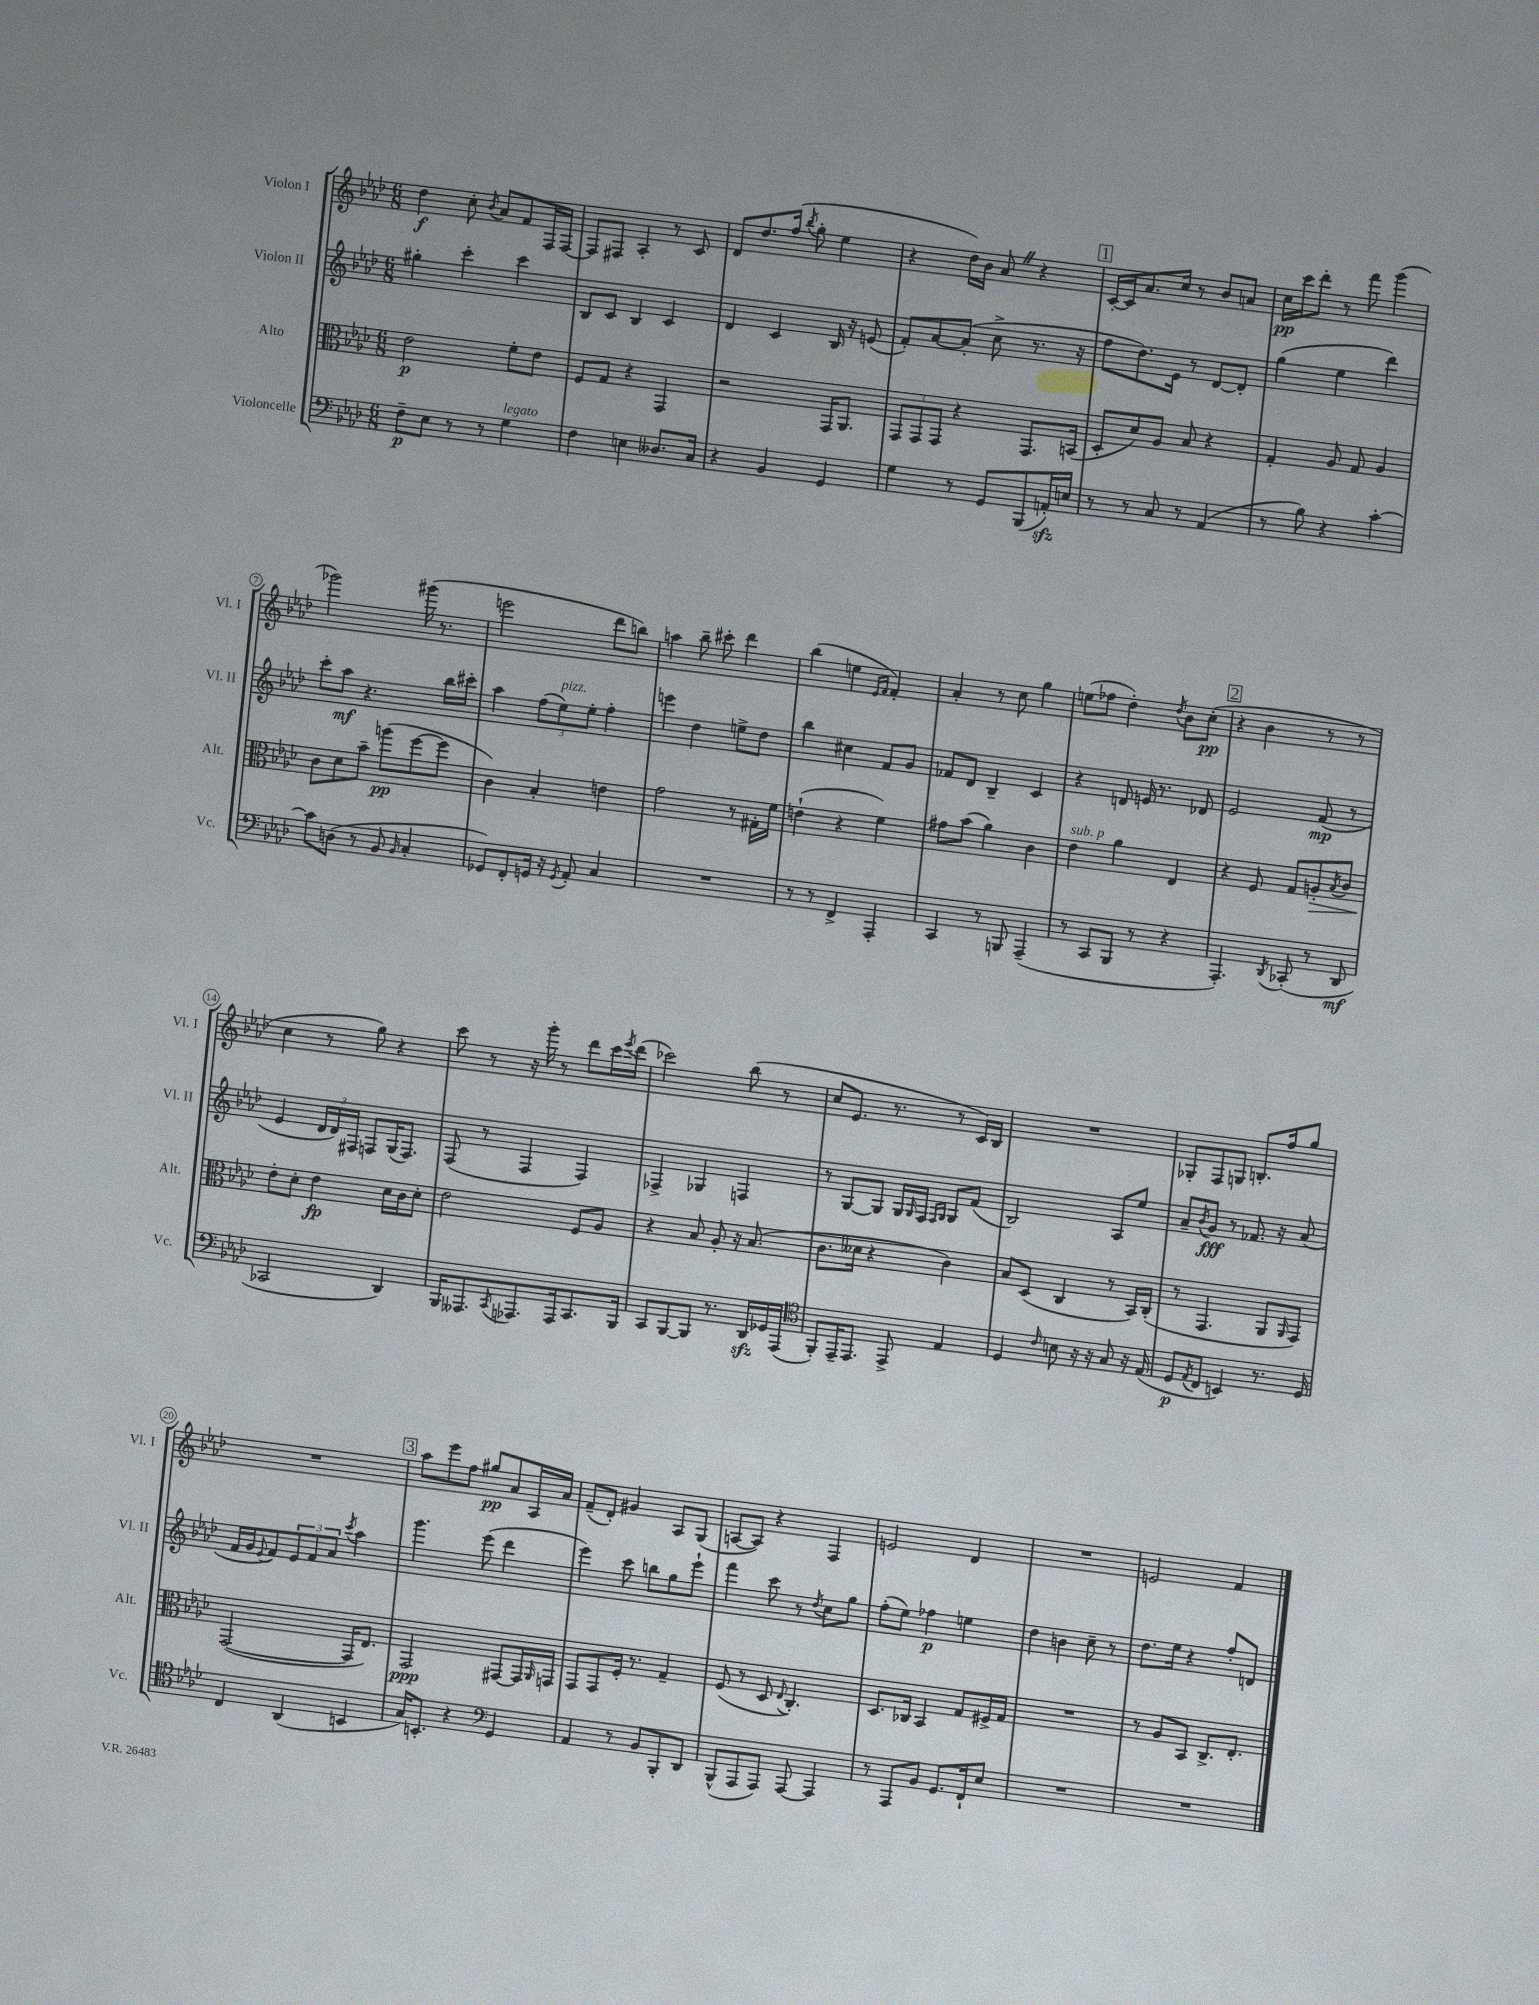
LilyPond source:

<<
\new StaffGroup <<
\new Staff = "s0" \with { instrumentName = "Violon I" shortInstrumentName = "Vl. I" } {
    \clef treble \key aes \major \numericTimeSignature \time 6/8
    des''4\f c''8-. \acciaccatura { bes'8 } aes'8 f'8 f16 f16~ |
    f8 fis8 aes4-. r8 c'8 |
    des'8 des''8. f''16( \acciaccatura { bes''8 } g''8-. ees''4 |
    r4 des''16) bes'16 aes'8 \once \override BreathingSign.text = \markup { \musicglyph "scripts.caesura.straight" } \breathe r4 |
    \mark \markup { \box "1" } c'16~-. c'16 aes'8. c''16 r8 bes'8 a'8 |
    c''16\pp c'''16 des'''8-. r8 f'''8 g'''4( |
    ges'''2) gis'''16( r8. |
    e'''2 des'''8 b''8) |
    a''4 bes''8-- cis'''8-. des'''4 |
    bes''4( e''4 \grace { ees'16 f'16 } f'4-.) |
    aes'4-. r8 c''8 g''4 |
    e''8( fes''8 des''4-.) \acciaccatura { des''8 } bes'8 c''8-.\pp( |
    \mark \markup { \box "2" } r4 bes'4 r8 r8 |
    c''4 r8 g''8) r4 |
    c'''8 r8 r16 g'''16-. r8 des'''8 c'''16 \acciaccatura { ees'''8 } des'''16( |
    ces'''2) bes''8( r8 |
    c''8 ees'8. r8. r8 c'16) bes16 |
    R2. |
    ges8-. f8 g8 b8.-. f''16 g''8 |
    R2. |
    \mark \markup { \box "3" } aes''8 ees'''8 f''8 gis''8\pp aes'8 aes16 aes'16 |
    f'8--( des'8-.) gis'4 aes8 g8( |
    a8~ a8) r4 f4 |
    e'2 des'4 |
    R2. |
    e'2 f'4 \bar "|." |
}
\new Staff = "s1" \with { instrumentName = "Violon II" shortInstrumentName = "Vl. II" } {
    \clef treble \key aes \major \numericTimeSignature \time 6/8
    gis''4-. c'''4-. c'''4 |
    bes8 c'8 bes4 c'4 |
    des'4 c'4 bes16 r16 e'8( |
    f'8-.) aes'8~ aes'8-.( c''8-> r8. r16 |
    \mark \markup { \box "1" } f''8 des''8.) ees'16 r8 des'8~ des'8-. |
    g''4( ees''4 des'''4) |
    c'''8-. aes''8\mf r4. bes''16 cis'''16-. |
    aes''4 \tuplet 3/2 { f''8( ees''8^\markup { \italic "pizz." }) ees''8-. } f''4-. |
    e'''4 des''4 e''8-> des''8 |
    bes''4 cis''4 f'8 g'8 |
    fes'8 des'8 bes4-- c'4 |
    r4 d'8 e'16 r8. des'8 |
    \mark \markup { \box "2" } ees'2 f'8\mp( r8 |
    ees'4 \tuplet 3/2 { des'16 des'16) fis16 } f8 g16( f8.) |
    f8( r8 f4 f4) |
    fes4-> ges4 f4 |
    r8 g8~ g8 g16 \grace { g16 } f16 \grace { f16 g16 } g8 f'8( |
    bes2) aes8 ees''8 |
    aes'8-- \acciaccatura { bes'8 } g'8\fff r8 fes'8. r16 aes'8( |
    f'16 g'16 \appoggiatura { ees'8 } f'8) \tuplet 3/2 { ees'8 f'8 aes'8 } \acciaccatura { c'''8 } aes''4 |
    \mark \markup { \box "3" } g'''4. ees'''8( des'''4 |
    ees'''4) c'''8 b''8 g''8 ees'''8-! |
    f'''4 c'''8 r8 \acciaccatura { des''8 } c''8 g''8 |
    f''8-.( ees''8) fes''4\p e''4 |
    des''4 b'4 c''8-- r8 |
    des''8. ees''16 r4 f''8-. d'8 \bar "|." |
}
\new Staff = "s2" \with { instrumentName = "Alto" shortInstrumentName = "Alt." } {
    \clef alto \key aes \major \numericTimeSignature \time 6/8
    ees'2\p f'8-. ees'8 |
    f8 g8 r4 g,4 |
    r2 g,16 aes,8. |
    \tuplet 3/2 { g,8 g,8 g,8 } r4 g,8. b,16( |
    \mark \markup { \box "1" } des8-. des'8) aes8 bes8 r4 |
    g4-. aes8 g8 aes4 |
    c'8 des'8 bes'8-- a''8\pp( f''8~ f''8 |
    c'4) bes4-. e'4 |
    g'2 r8 gis16-. f'16 |
    e'4-!( r4 f'4) |
    gis'8 bes'8( aes'4) c'4 |
    ees'4^\markup { \italic "sub. p" } aes'4 ees4 |
    \mark \markup { \box "2" } r4 f8 g8 a8-.\> \acciaccatura { bes8 } c'8 |
    ees'8-.\! des'8-. ees'4\fp des'16 c'16 des'8-. |
    ees'2 f8 aes8 |
    r4 bes8 aes8-. r16 bes8.( |
    c'8. deses'16 r4 c'4) |
    bes8 des8( c4 r8 bes,16) c16-.( |
    r8 g,4. aes,8 \grace { aes,16 } g,8) |
    g,2~( g,16 ees8.) |
    \mark \markup { \box "3" } g,2\ppp gis,8~ gis,16 \grace { aes,16 } g,16 |
    g,8 g,8 f16-. r8. g4-- |
    f8( r8 des8 \appoggiatura { ees8 } c4.-.) |
    des8. ces16 bes,4 g8 fis16-> g16 |
    R2. |
    r8 aes8 bes,8 c8.-> ees8.-. \bar "|." |
}
\new Staff = "s3" \with { instrumentName = "Violoncelle" shortInstrumentName = "Vc." } {
    \clef bass \key aes \major \numericTimeSignature \time 6/8
    f8--\p ees8 r8 r8 g4^\markup { \italic "legato" } |
    f4 e4 deses8. c16 |
    r4 bes,4 g,4 |
    g4 r8 g,8 bes,,8( a,16-.\sfz) e16 |
    \mark \markup { \box "1" } r8 r8 c8 r8 aes,4( |
    r8 bes8) r4 c'4~-. |
    c'8 d8( r8 bes,8 \grace { bes,16 } c4-. |
    ges,8) f,8-. g,16 r16 \acciaccatura { g,8 } aes,8-. c4 |
    R2. |
    r8 r8 f,4-> aes,,4-. |
    c,4 r8 b,,8 aes,,4--( |
    r8 c,8 bes,,8 r8 r4 |
    \mark \markup { \box "2" } aes,,4.-.) \acciaccatura { des,8 } ces,8-.( r8 des,8\mf |
    ces,2 des,4) |
    bes,,16 aeses,,8. \acciaccatura { c,8 } aes,,8. aes,,16 c,8. bes,,16 |
    c,8 bes,,8~ bes,,8 r8. des,16\sfz ges,16 aes,,16( |
    \clef tenor f,8-.) ees,16-- ees,8. ees,8-> ees4 |
    des4 \grace { c'16 } b8 r16 r16 g8 r16 ees16( |
    des8\p \acciaccatura { ees8 } c8 b,4) r8. des16 |
    c4 aes,4( b,4 |
    \mark \markup { \box "3" } g16) b,8.-. r4 \clef bass g,4 |
    aes,4 r8 bes,8 bes,,8-. des,8 |
    bes,,8-^( aes,,8 aes,,8) aes,,8~ aes,,4 |
    r8 aes,,8 bes,8 g,8. f,16-! ees8 |
    R2. |
    R2. \bar "|." |
}
>>
>>
\layout { \context { \Score \override BarNumber.stencil = #(make-stencil-circler 0.1 0.3 ly:text-interface::print) } }
